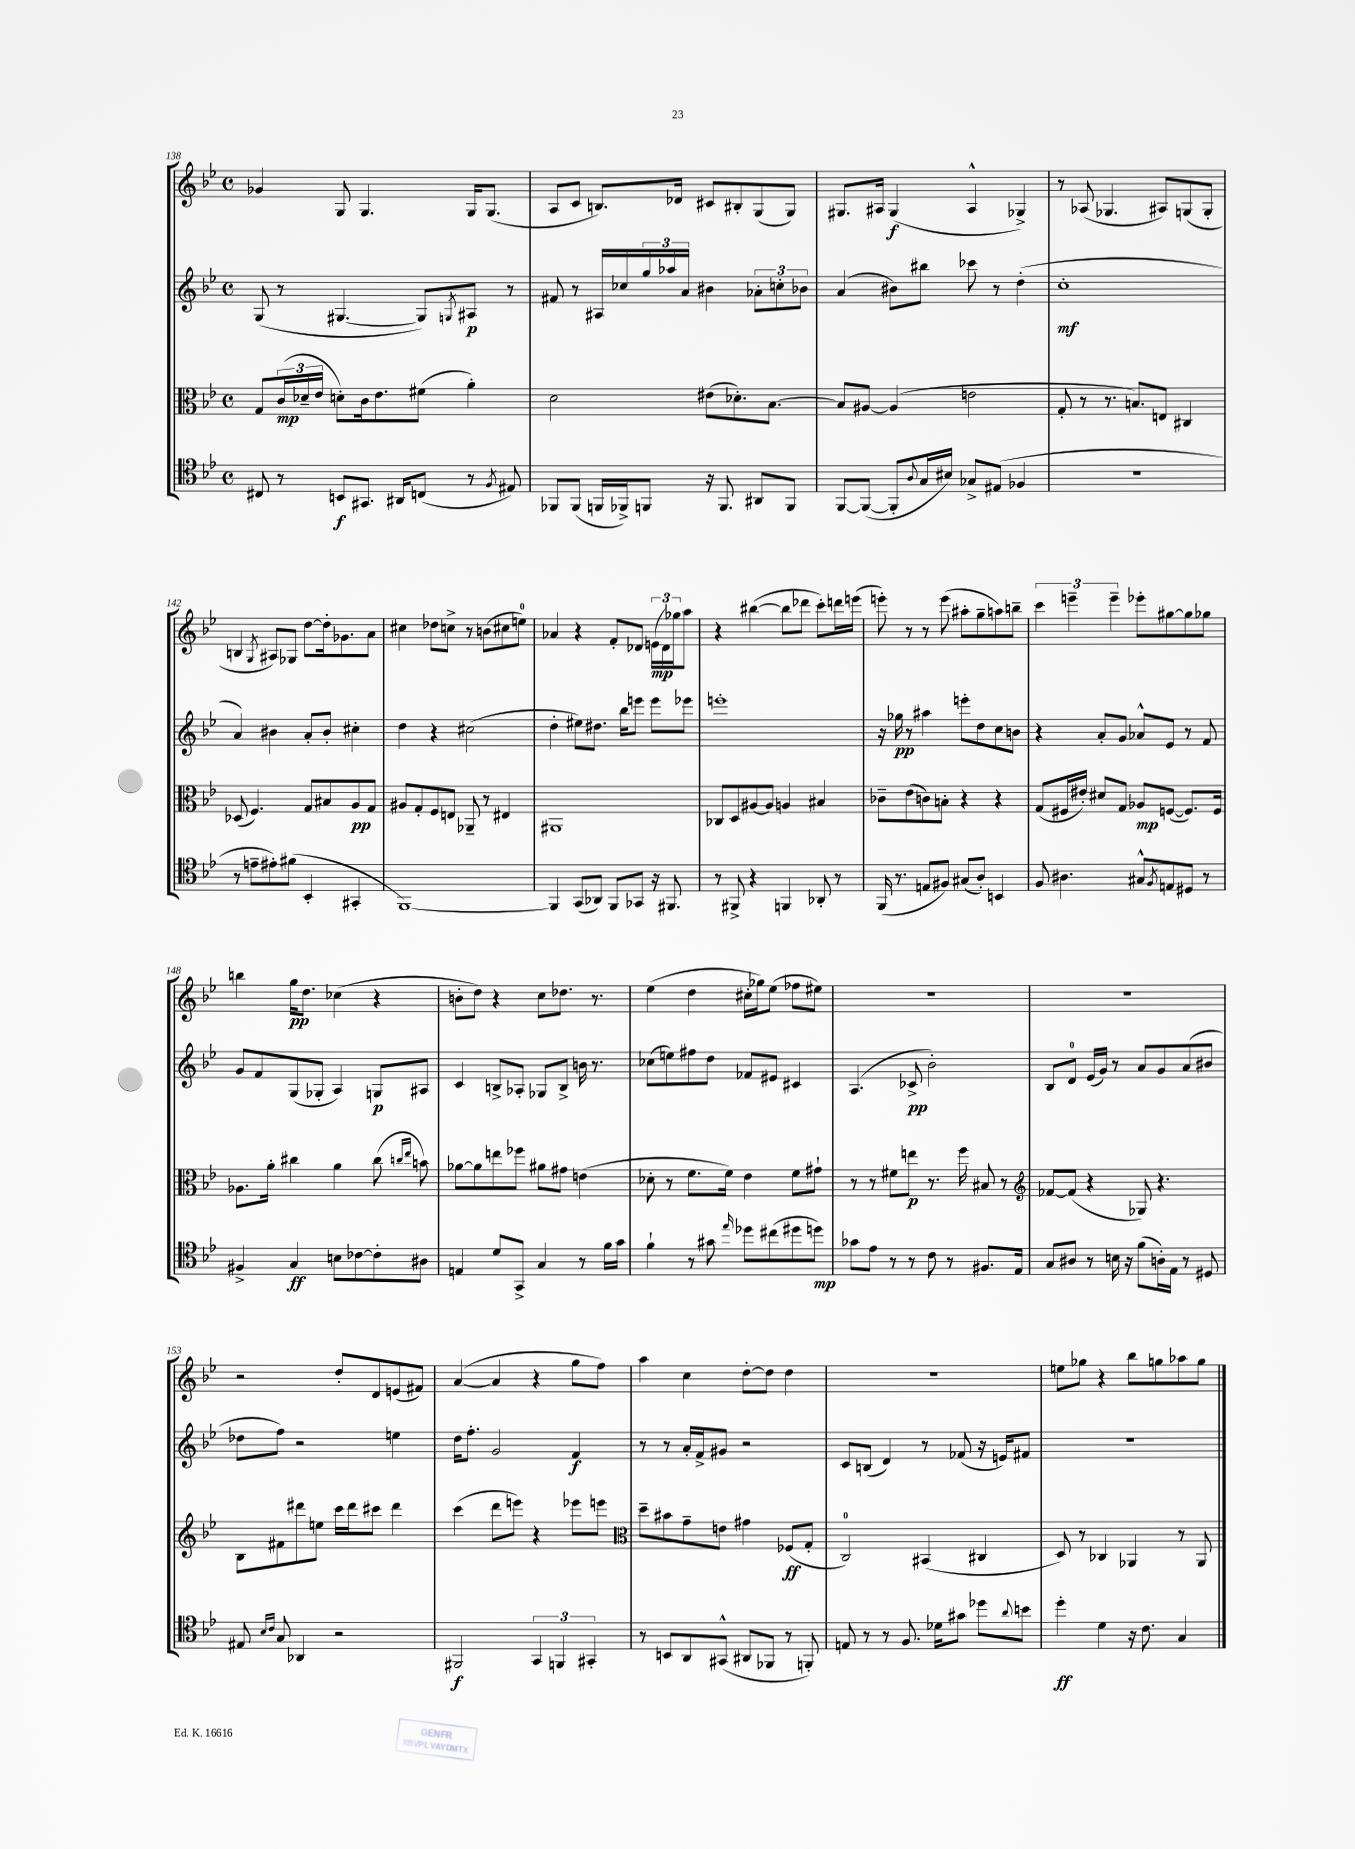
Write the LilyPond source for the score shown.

<<
\new StaffGroup <<
\new Staff = "s0" {
    \clef treble \key bes \major \defaultTimeSignature \time 4/4
    ges'4 g8 g4. g16 g8.( |
    a8 c'8 b8.) des'16 cis'8 bis8-. g8( g8) |
    gis8. ais16 gis4\f( ais4-^ ges4->) |
    r8 aes8( ges4. ais8) g8( g8-. |
    b4 \acciaccatura { g8 } ais8) ges8 d''8~ d''16-. ges'8. a'8 |
    cis''4 des''8 c''8-> r8 b'8( cis''8 e''8-0) |
    aes'4 r4 f'8-. des'8 \tuplet 3/2 { e'16\mp( des'16) ges''16 } a''8 |
    r4 bis''4~( bis''8 des'''8 c'''8-.) d'''16 e'''16( |
    e'''8-.) r8 r8 e'''8( ais''8-. g''8-- a''8) b''8-- |
    \tuplet 3/2 { c'''4 e'''4-- e'''4-- } ees'''8-. gis''8~ gis''8 ges''8 |
    b''4 g''16\pp d''8. ces''4( r4 |
    b'8-. d''8) r4 c''8 des''8. r8. |
    ees''4( d''4 cis''16-. ges''16) ees''8( fes''8 eis''8) |
    R1 |
    r1 |
    r2 d''8-. d'8 e'8( fis'8) |
    a'4~( a'4 r4 g''8 f''8) |
    a''4 c''4 d''8~-. d''8 d''4 |
    R1 |
    e''8 ges''8 r4 bes''8 g''8 aes''8 g''8 \bar "|." |
}
\new Staff = "s1" {
    \clef treble \key bes \major \defaultTimeSignature \time 4/4
    g8( r8 gis4.~ gis8) \acciaccatura { g8 } ais8\p r8 |
    fis'8 r8 ais16 ces''16 \tuplet 3/2 { g''16 aes''16 a'16 } bis'4 \tuplet 3/2 { aes'8-. c''8-. bes'8 } |
    a'4( bis'8) bis''8 ces'''8 r8 d''4-.( |
    c''1-.\mf |
    a'4) bis'4 a'8-. bis'8-. cis''4-. |
    d''4 r4 cis''2( |
    d''4-. eis''8) dis''8. bes''16 e'''8 e'''8 ees'''8 |
    e'''1-. |
    r16 ges''16\pp r8 ais''4 e'''8-. d''8 c''8 b'8 |
    r4 a'8-. g'8 aes'8-^ ees'8 r8 f'8 |
    g'8 f'8 g8( ges8-. a4) g8\p ais8 |
    c'4 b8-> aes8-. ges8 b8-> b'16 r8. |
    ces''8( e''8) fis''8 d''8 fes'8 eis'8 cis'4 |
    a4.( ces'8->\pp bes'2-.) |
    bes8 d'8-0 ees'16( g'16) r8 a'8 g'8 a'8( bis'8 |
    des''8 f''8) r2 e''4 |
    d''16 f''8.-. g'2 f'4\f |
    r8 r8 a'16-. f'16-> gis'8 r2 |
    c'8 b8( d'4) r8 fes'8( r16 e'16) fis'8 |
    R1 \bar "|." |
}
\new Staff = "s2" {
    \clef alto \key bes \major \defaultTimeSignature \time 4/4
    g8 \tuplet 3/2 { c'16\mp( des'16-- ees'16 } d'8-.) c'16 ees'8. fis'8( a'4-.) |
    d'2 eis'8( des'8.-.) bes8.~ |
    bes8 ais8~ ais4( e'2 |
    g8-. r8 r8. b8.) e8 cis4 |
    des8( f4.) g8 bis8 a8\pp g8 |
    ais8 g8-. f8 e8 aes,8-- r8 eis4 |
    ais,1 |
    ces8 d8 ais8~ ais8 a4 bis4 |
    ces'8-- ees'8( c'8) b8-. r4 r4 |
    g8( fis16 eis'16-.) dis'8 g8 aes8\mp f8~( f8.) f16 |
    aes8. a'16-. cis''4 a'4 cis''8( \grace { c''16 ees''16 } b'8) |
    aes'8~ aes'8 e''8 fes''8 ais'8 gis'8 e'4( |
    des'8-. r8 f'8. f'16) ees'4 f'8 gis'8-! |
    r8 r8 fis'8 e''8\p r8. f''16 bis8 r8 |
    \clef treble fes'8~ fes'8( r4 ges8) r4. |
    bes8 fis'8 dis'''8 e''8 c'''16 dis'''16 cis'''8 dis'''4 |
    c'''4( d'''8 e'''8) r4 ees'''8 e'''8 |
    \clef alto d''8-- bis'8 g'8-- e'8 gis'4 fes8\ff( g8-. |
    c2-0) bis,4( cis4 |
    d8) r8 ces4 aes,4 r8 aes,8 \bar "|." |
}
\new Staff = "s3" {
    \clef tenor \key bes \major \defaultTimeSignature \time 4/4
    cis8 r8 b,8\f gis,8. ais,16 c8( r8 \acciaccatura { f8 } eis8) |
    fes,8 fes,8( f,16 fes,16->) f,8 r16 f,8. ais,8 f,8 |
    f,8~ f,8~( f,8-. \appoggiatura { a8 } g16 bis16) ges8-> eis8( fes4 |
    R1 |
    r8 e'8-- eis'8-.) fis'8( bes,4-. gis,4-. |
    f,1~) |
    f,4 g,8( aes,8) f,8 ges,8 r16 fis,8. |
    r8 fis,8-> r4 f,4 aes,8-. r8 |
    f,16( r8. e8 fis8) gis8( a8-.) b,4 |
    f8 ais4. gis8-^ \acciaccatura { f8 } e8 dis8 r8 |
    fis4-> g4\ff b8 ces'8~ ces'8-. ais8 |
    e4 d'8 g,8-> g4 r8 f'16 g'16 |
    f'4-! r8 gis'8 \grace { ees''16 } des''8 cis''8( dis''8 d''8\mp) |
    ges'8 ees'8 r8 r8 c'8 r8 fis8. ees16 |
    g8 ais8 r8 b16 r16 f'8( a16-.) ees16 r8 dis8 |
    eis8 \grace { bes16 c'16 } g8 aes,4 r2 |
    fis,2\f \tuplet 3/2 { g,4 f,4 gis,4-. } |
    r8 b,8 a,8 gis,8-^( ais,8 fes,8 r8 f,8-.) |
    e8 r8 r8 f8. des'16 gis'8 des''8 \appoggiatura { a'8 } b'8 |
    d''4-.\ff d'4 r16 c'8. g4 \bar "|." |
}
>>
>>
\layout { \context { \Score currentBarNumber = #138 } }
